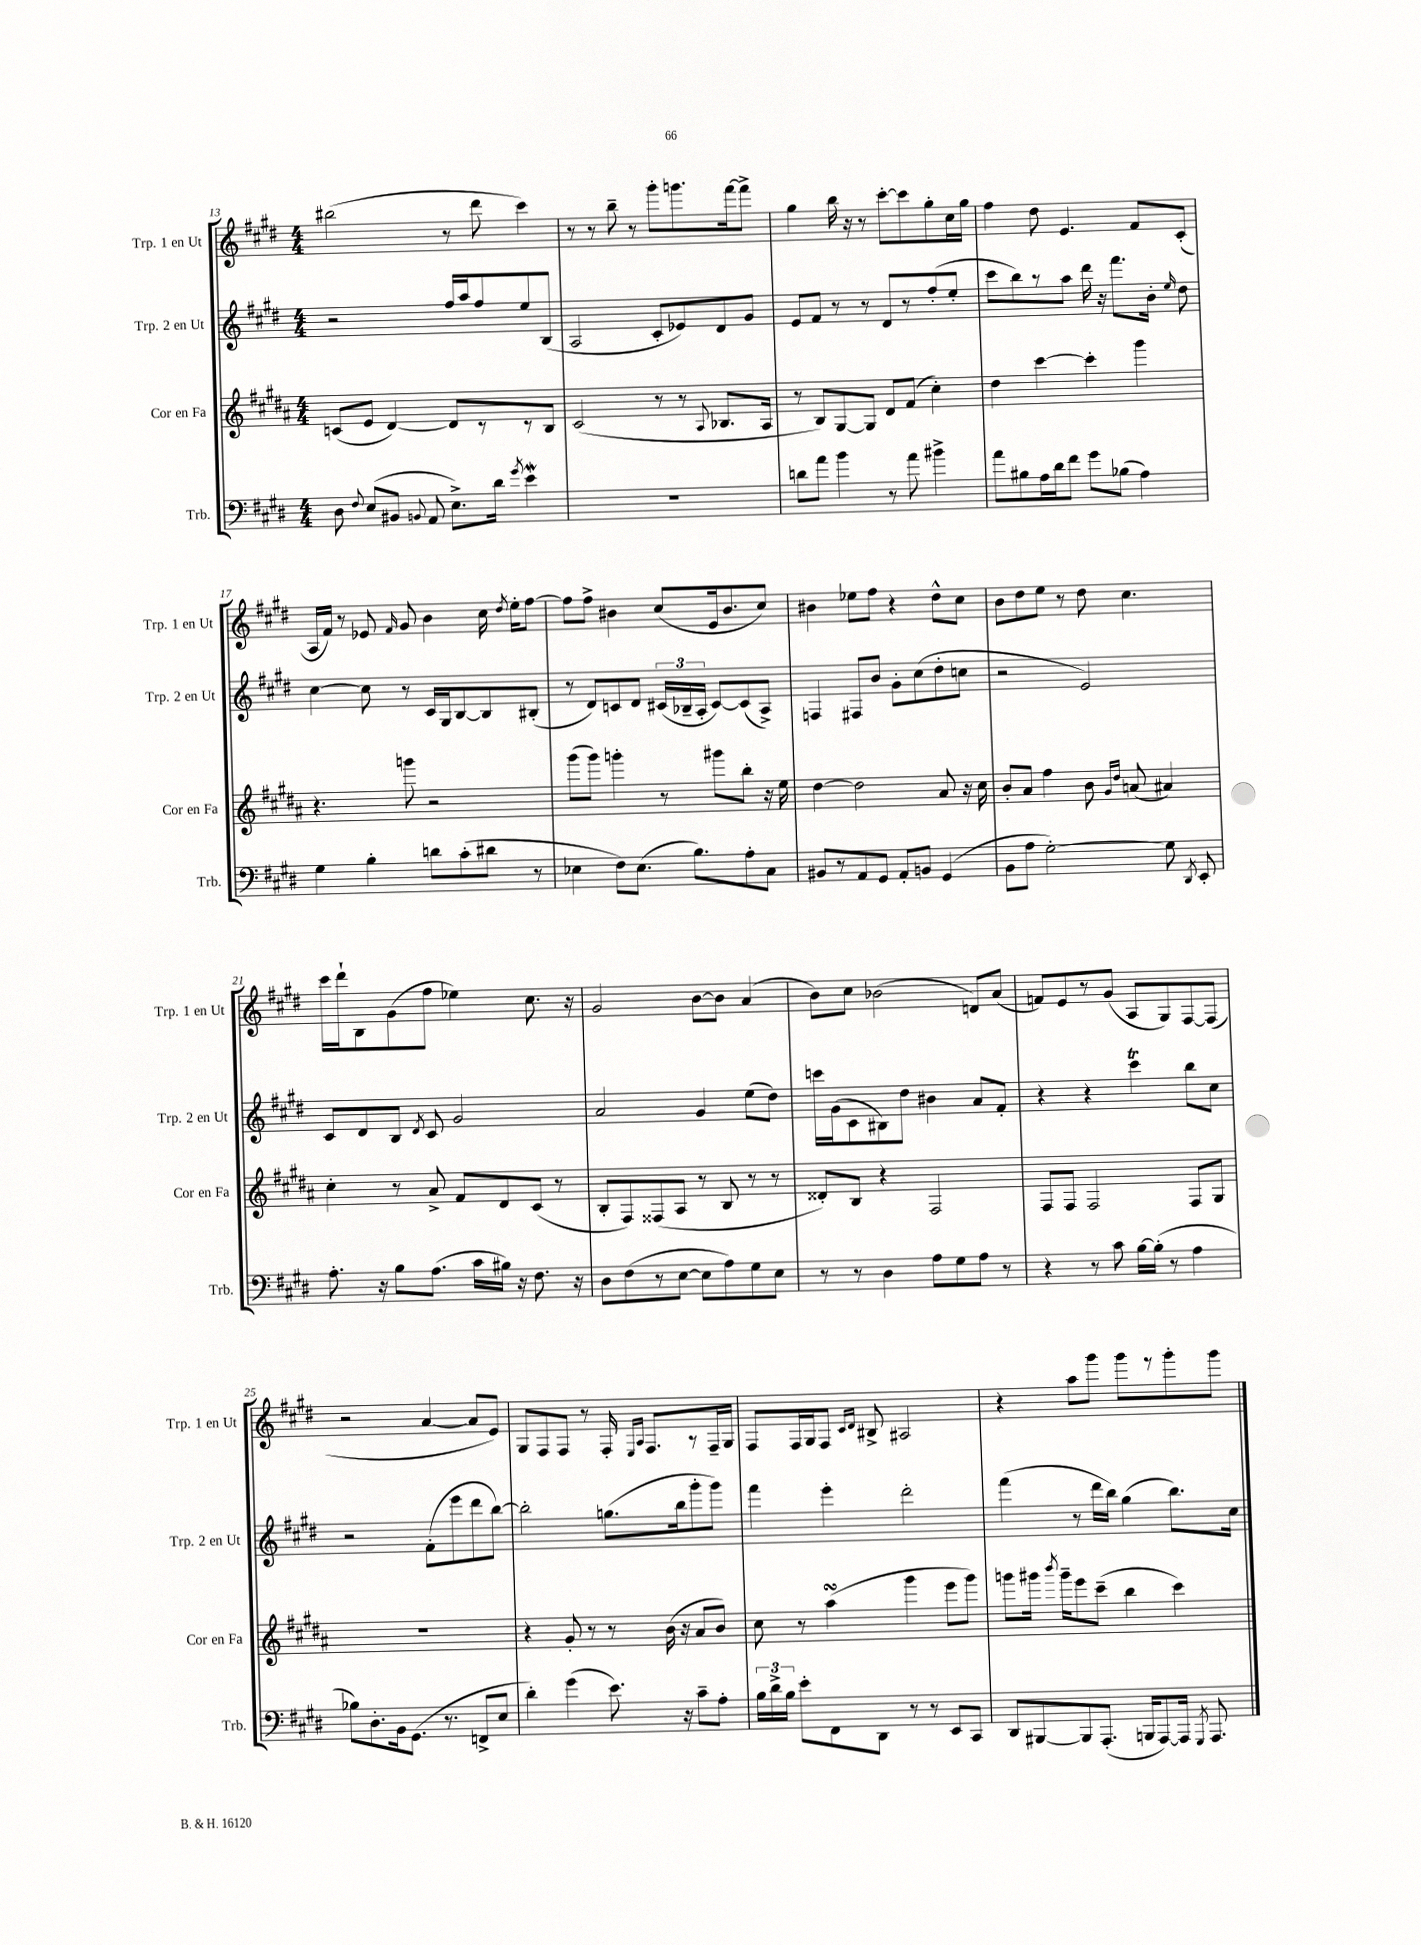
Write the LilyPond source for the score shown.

<<
\new StaffGroup <<
\new Staff = "s0" \with { instrumentName = "Trp. 1 en Ut" shortInstrumentName = "Trp. 1 en Ut" } {
    \clef treble \key e \major \numericTimeSignature \time 4/4
    \autoBeamOff bis''2( r8 dis'''8 cis'''4) |
    r8 r8 b''8-- r8 gis'''8[-. g'''8. fis'''16~ fis'''8]-> |
    gis''4 b''16 r16 r8 cis'''8[~-. cis'''8 gis''8-. cis''16 gis''16] |
    fis''4 dis''8 e'4. fis'8[ cis'8]-.( |
    a16[ fis'16]) r8 ees'8 \grace { fis'16 } gis'8 b'4 cis''16 \acciaccatura { dis''8 } e''16[-. fis''8]~ |
    fis''8[ fis''8]-> bis'4 cis''8[( e'16 bis'8. cis''8]) |
    bis'4 ees''8[ fis''8] r4 dis''8[-^ cis''8] |
    b'8[ dis''8 e''8] r8 dis''8 cis''4. |
    cis'''16[ dis'''16-! b8 gis'8( fis''8] ees''4) cis''8. r16 |
    gis'2 b'8[~ b'8] a'4( |
    b'8[) cis''8] bes'2( d'8[) a'8]( |
    f'8[) e'8 r8 gis'8]( a8[ gis8) fis8~ fis8]( |
    r2 a'4~ a'8[ e'8]) |
    gis8[ fis8 fis8] r8 fis16-. \grace { e16[ a16] } fis8.[ r8 fis16-- gis16] |
    fis8[ fis16 gis16 fis8] \grace { cis'16[ dis'16] } bis8-> ais2 |
    r4 a''8[ gis'''8] gis'''8[ r8 gis'''8-. gis'''8] \bar "|." |
}
\new Staff = "s1" \with { instrumentName = "Trp. 2 en Ut" shortInstrumentName = "Trp. 2 en Ut" } {
    \clef treble \key e \major \numericTimeSignature \time 4/4
    \autoBeamOff r2 fis''16[ a''16 fis''8 e''8 b8]( |
    a2 cis'8[-. ees'8) dis'8 gis'8] |
    e'8[ fis'8] r8 r8 dis'8[ r8 fis''8-.( e''8]-. |
    cis'''8[ b''8) r8 a''8] dis'''16 r16 fis'''8.[ b'16]-. \grace { e''16 } dis''8 |
    cis''4~ cis''8 r8 cis'16[ gis16 b8~ b8 bis8]-.( |
    r8 dis'8[) c'8 dis'8] \tuplet 3/2 { cis'16[( bes16-- a16]-. } cis'8[~) cis'8( a8]->) |
    f4 fis8[ b'8] gis'8[-. cis''8( dis''8-. c''8] |
    r2 e'2) |
    cis'8[ dis'8 b8] \acciaccatura { dis'8 } cis'8 gis'2 |
    a'2 gis'4 e''8[( dis''8]) |
    c'''16[ gis'16( cis'8 bis8) dis''8] bis'4 a'8[ fis'8]-. |
    r4 r4 cis'''4\trill b''8[ cis''8] |
    r2 fis'8[-.( e'''8 dis'''8 b''8]~) |
    b''2-. g''8.[( b''16 gis'''8-. gis'''8]) |
    fis'''4 e'''4-. dis'''2-. |
    fis'''4( r8 dis'''16[ b''16]) gis''4( b''8.[) cis''16] \bar "|." |
}
\new Staff = "s2" \with { instrumentName = "Cor en Fa" shortInstrumentName = "Cor en Fa" } {
    \clef treble \key b \major \numericTimeSignature \time 4/4
    \autoBeamOff c'8[( e'8] dis'4~) dis'8[ r8 r8 b8] |
    cis'2( r8 r8 \appoggiatura { ais8 } bes8.[ ais16] |
    r8 b8[) gis8~ gis8] dis'8[ fis'8]( cis''4-.) |
    dis''4 cis'''4~ cis'''4-. gis'''4 |
    r4. g'''8 r2 |
    gis'''8[( gis'''8]) g'''4-. r8 gis'''8[ b''8]-. r16 e''16 |
    dis''4~ dis''2 ais'8 r16 cis''16 |
    b'8[-. ais'8] fis''4 b'8 \grace { gis'16[ dis''16] } a'8( ais'4) |
    cis''4-. r8 ais'8-> fis'8[ dis'8 cis'8]( r8 |
    b8[-. fis8) fisis8( ais8] r8 b8 r8 r8 |
    disis'8[-.) b8] r4 fis2 |
    fis8[ fis8] fis2 fis8[ gis8] |
    R1 |
    r4 gis'8-. r8 r8 b'16( r16 ais'8[ b'8]) |
    cis''8 r8 ais''4\turn( gis'''4 e'''8[ gis'''8]) |
    g'''8[ gis'''16] \acciaccatura { b'''8 } gis'''16[-- e'''8 cis'''8]--( b''4 cis'''4) \bar "|." |
}
\new Staff = "s3" \with { instrumentName = "Trb." shortInstrumentName = "Trb." } {
    \clef bass \key e \major \numericTimeSignature \time 4/4
    \autoBeamOff dis8 \appoggiatura { fis8 } e8[( bis,8] \appoggiatura { b,8 } a,8 e8.[->) dis'16] \acciaccatura { gis'8 } e'4\mordent |
    R1 |
    d'8[ a'8] b'4 r8 a'8 bis'4-> |
    a'8[ bis8 a16 dis'16 fis'8] gis'8[ bes8]( a4) |
    gis4 b4-. d'8[ cis'8-.( dis'8] r8 |
    ees4 fis8[) ees8.]( b8.[) a8-. cis8] |
    bis,8[ r8 a,8 gis,8] a,8[-. b,8] gis,4( |
    b,8[ a8] gis2~-.) gis8 \acciaccatura { dis,8 } e,8-. |
    a8.-. r16 b8[ a8.]( cis'16[ bis16]) r16 fis8. r16 |
    dis8[ fis8( r8 e8]~ e8[ a8) gis8 e8] |
    r8 r8 dis4 a8[ gis8 a8] r8 |
    r4 r8 cis'8 b16[~ b16]-.( r8 a4 |
    bes8[) dis8.-. b,16 gis,8.]( r8. f,8[-> e8] |
    dis'4-.) gis'4( e'8.) r16 cis'8[-- a8]-. |
    \tuplet 3/2 { b16[ dis'16-> b16] } e'8[-. fis,8 dis,8] r8 r8 e,8[ cis,8] |
    dis,8[ bis,,8~ bis,,8 a,,8.]-.( b,,16[ a,,8~) a,,16] \acciaccatura { gis,,8 } a,,8. \bar "|." |
}
>>
>>
\layout { \context { \Score currentBarNumber = #13 } }
